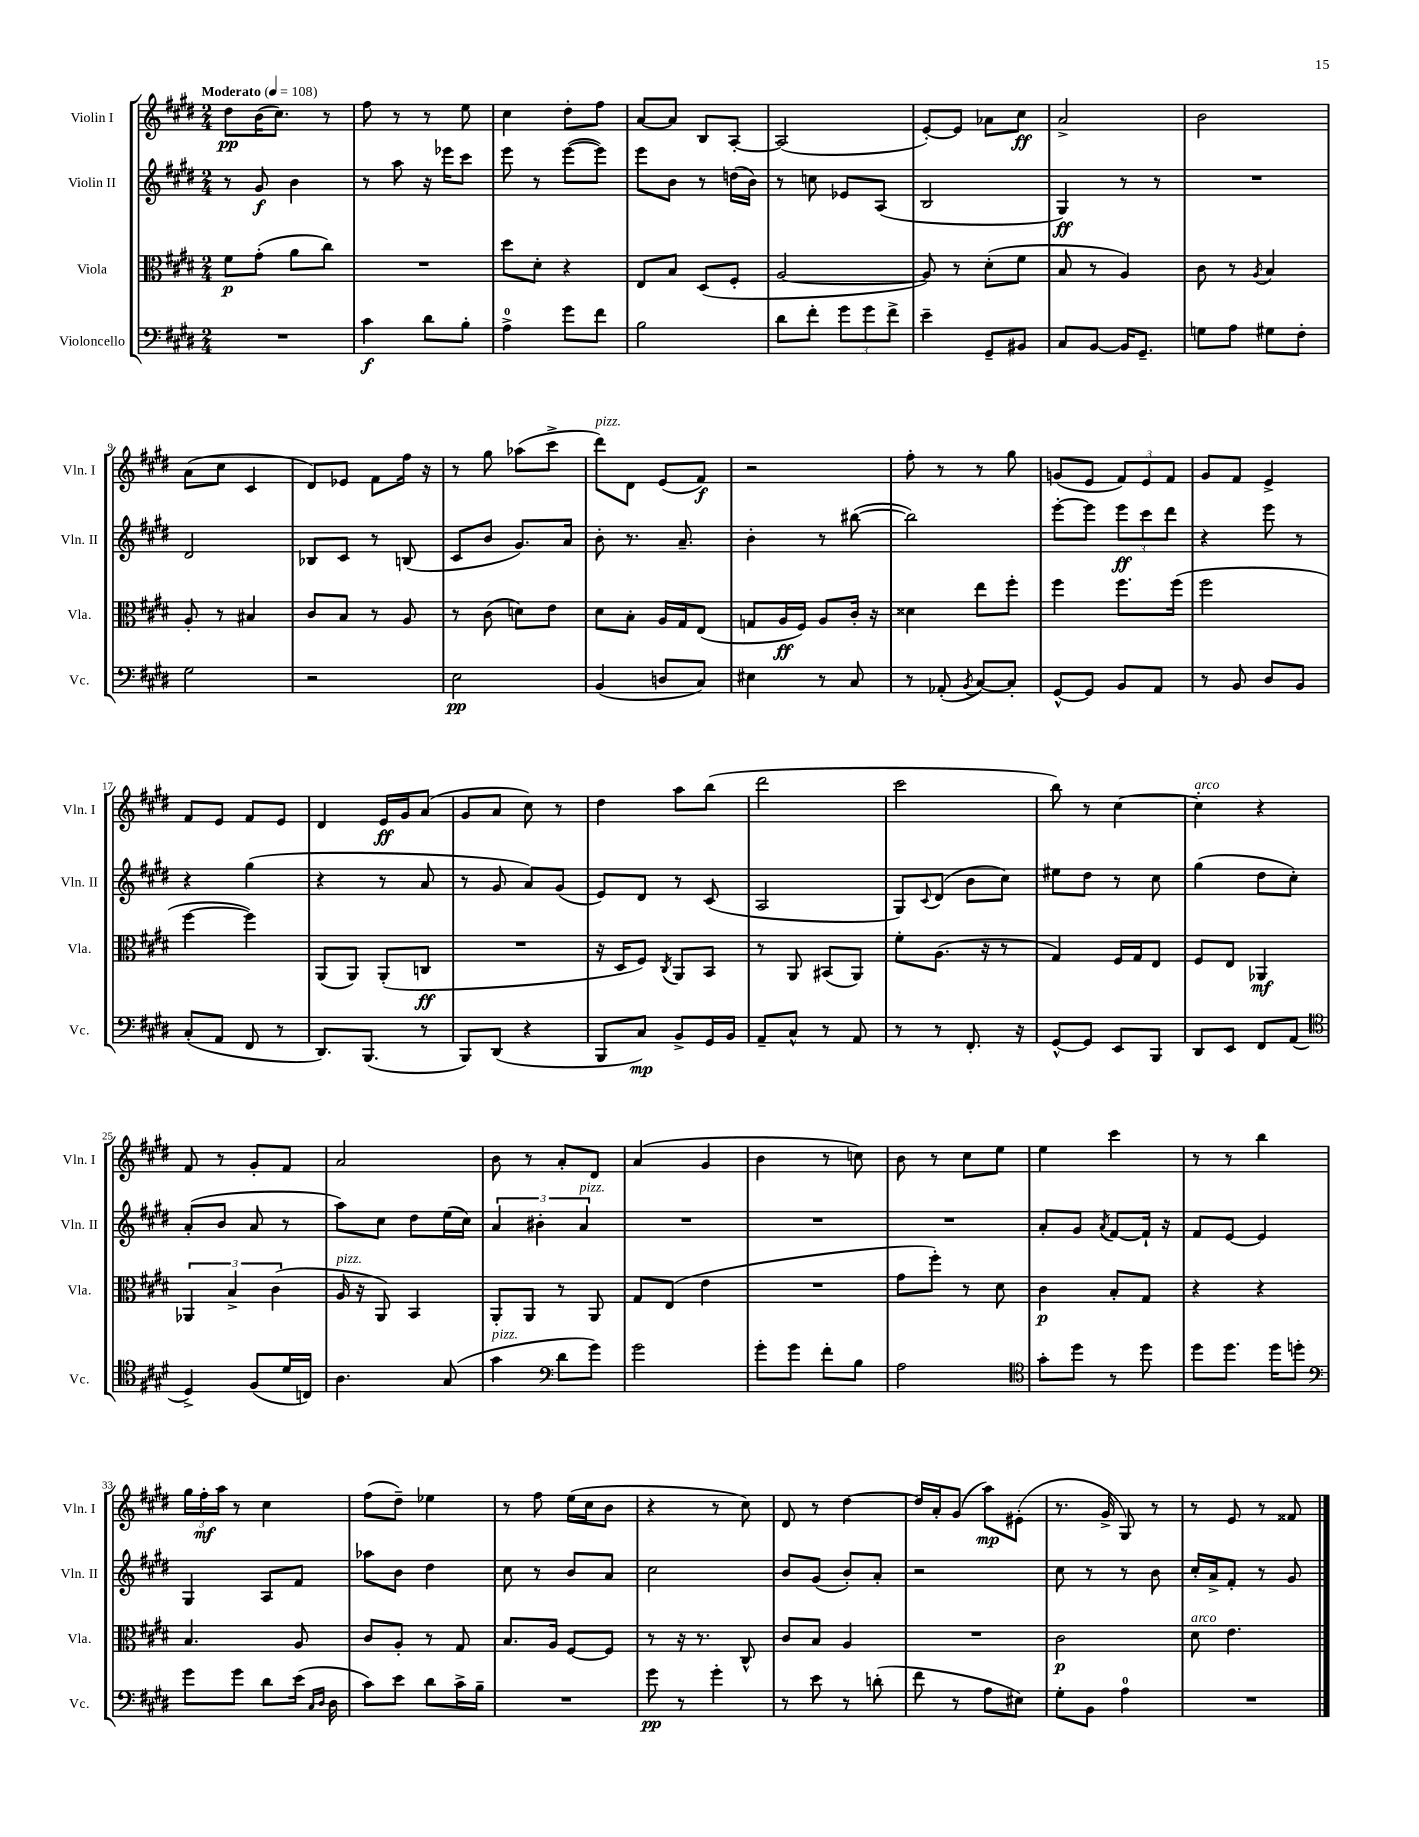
<<
\new StaffGroup <<
\new Staff = "s0" \with { instrumentName = "Violin I" shortInstrumentName = "Vln. I" } {
    \clef treble \key e \major \numericTimeSignature \time 2/4 \tempo "Moderato" 4 = 108
    dis''8\pp b'16( cis''8.) r8 |
    fis''8 r8 r8 e''8 |
    cis''4 dis''8-. fis''8 |
    a'8~ a'8 b8 a8~-. |
    a2( |
    e'8~-.) e'8 aes'8 cis''8\ff |
    a'2-> |
    b'2 |
    a'8( cis''8 cis'4 |
    dis'8) ees'8 fis'8 fis''16 r16 |
    r8 gis''8 aes''8( cis'''8-> |
    dis'''8^\markup { \italic "pizz." }) dis'8 e'8( fis'8\f) |
    r2 |
    fis''8-. r8 r8 gis''8 |
    g'8( e'8 \tuplet 3/2 { fis'8) e'8 fis'8 } |
    gis'8 fis'8 e'4-> |
    fis'8 e'8 fis'8 e'8 |
    dis'4 e'16\ff gis'16 a'8( |
    gis'8 a'8 cis''8) r8 |
    dis''4 a''8 b''8( |
    dis'''2 |
    cis'''2 |
    b''8) r8 cis''4~ |
    cis''4-.^\markup { \italic "arco" } r4 |
    fis'8 r8 gis'8-. fis'8 |
    a'2 |
    b'8 r8 a'8-. dis'8 |
    a'4( gis'4 |
    b'4 r8 c''8) |
    b'8 r8 cis''8 e''8 |
    e''4 cis'''4 |
    r8 r8 b''4 |
    \tuplet 3/2 { gis''16 fis''16-.\mf a''16 } r8 cis''4 |
    fis''8( dis''8--) ees''4 |
    r8 fis''8 e''16( cis''16 b'8 |
    r4 r8 cis''8) |
    dis'8 r8 dis''4~ |
    dis''16 a'16-. gis'8( a''8\mp) eis'8-.( |
    r8. gis'16-> gis8) r8 |
    r8 e'8 r8 fisis'8 \bar "|." |
}
\new Staff = "s1" \with { instrumentName = "Violin II" shortInstrumentName = "Vln. II" } {
    \clef treble \key e \major \numericTimeSignature \time 2/4
    r8 gis'8\f b'4 |
    r8 a''8 r16 ees'''16 cis'''8 |
    e'''8 r8 e'''8~( e'''8) |
    e'''8 b'8 r8 d''16( b'16) |
    r8 c''8 ees'8 a8( |
    b2 |
    gis4\ff) r8 r8 |
    R2 |
    dis'2 |
    bes8 cis'8 r8 b8( |
    cis'8 b'8 gis'8.) a'16 |
    b'8-. r8. a'8.-- |
    b'4-. r8 bis''8~( |
    bis''2) |
    e'''8~-. e'''8 \tuplet 3/2 { e'''8\ff cis'''8 dis'''8 } |
    r4 e'''8 r8 |
    r4 gis''4( |
    r4 r8 a'8 |
    r8 gis'8 a'8) gis'8( |
    e'8) dis'8 r8 cis'8( |
    a2 |
    gis8) \appoggiatura { cis'8 } dis'8( b'8 cis''8) |
    eis''8 dis''8 r8 cis''8 |
    gis''4( dis''8 cis''8-.) |
    a'8-.( b'8 a'8 r8 |
    a''8) cis''8 dis''8 e''16( cis''16) |
    \tuplet 3/2 { a'4 bis'4-. a'4^\markup { \italic "pizz." } } |
    R2 |
    R2 |
    R2 |
    a'8-. gis'8 \acciaccatura { a'8 } fis'8~ fis'16-! r16 |
    fis'8 e'8~ e'4 |
    gis4 a8 fis'8 |
    aes''8 b'8 dis''4 |
    cis''8 r8 b'8 a'8 |
    cis''2 |
    b'8 gis'8( b'8-.) a'8-. |
    r2 |
    cis''8 r8 r8 b'8 |
    cis''16-. a'16-> fis'8-. r8 gis'8 \bar "|." |
}
\new Staff = "s2" \with { instrumentName = "Viola" shortInstrumentName = "Vla." } {
    \clef alto \key e \major \numericTimeSignature \time 2/4
    fis'8\p gis'8-.( a'8 cis''8) |
    R2 |
    dis''8 dis'8-. r4 |
    e8 b8 dis8( fis8-. |
    a2~ |
    a8) r8 dis'8-.( fis'8 |
    b8 r8 a4) |
    cis'8 r8 \acciaccatura { a8 } b4 |
    a8-. r8 bis4 |
    cis'8 b8 r8 a8 |
    r8 cis'8( d'8) e'8 |
    dis'8 b8-. a16 gis16 e8( |
    g8 a16\ff fis16) a8 cis'16-. r16 |
    disis'4 e''8 fis''8-. |
    fis''4 fis''8. fis''16( |
    fis''2 |
    fis''4~ fis''4) |
    a,8( a,8) a,8-.( c8\ff |
    R2 |
    r16 dis16 fis8) \acciaccatura { cis8 } a,8 b,8 |
    r8 a,8 bis,8( a,8) |
    fis'8-. a8.( r16 r8 |
    gis4) fis16 gis16 e8 |
    fis8 e8 aes,4\mf |
    \tuplet 3/2 { aes,4 b4-> cis'4( } |
    a16^\markup { \italic "pizz." } r16 a,8) b,4 |
    a,8-. a,8 r8 a,8 |
    gis8 e8( e'4 |
    R2 |
    gis'8 fis''8-.) r8 dis'8 |
    cis'4\p b8-. gis8 |
    r4 r4 |
    b4. a8 |
    cis'8 a8-. r8 gis8 |
    b8. a16 fis8~ fis8 |
    r8 r16 r8. cis8-^ |
    cis'8 b8 a4 |
    R2 |
    cis'2\p |
    dis'8^\markup { \italic "arco" } e'4. \bar "|." |
}
\new Staff = "s3" \with { instrumentName = "Violoncello" shortInstrumentName = "Vc." } {
    \clef bass \key e \major \numericTimeSignature \time 2/4
    R2 |
    cis'4\f dis'8 b8-. |
    a4-0-> gis'8 fis'8 |
    b2 |
    dis'8 fis'8-. \tuplet 3/2 { gis'8 gis'8 fis'8-> } |
    e'4-- gis,8-- bis,8 |
    cis8 b,8~ b,16 gis,8.-- |
    g8 a8 gis8 fis8-. |
    gis2 |
    r2 |
    e2\pp |
    b,4( d8 cis8) |
    eis4 r8 cis8 |
    r8 aes,8-.( \acciaccatura { b,8 } cis8~) cis8-. |
    gis,8~-^ gis,8 b,8 a,8 |
    r8 b,8 dis8 b,8 |
    cis8-.( a,8 fis,8 r8 |
    dis,8.) b,,8.( r8 |
    b,,8) dis,8( r4 |
    b,,8 cis8\mp) b,8-> gis,16 b,16 |
    a,8-- cis8-^ r8 a,8 |
    r8 r8 fis,8.-. r16 |
    gis,8~-^ gis,8 e,8 b,,8 |
    dis,8 e,8 fis,8 a,8( |
    \clef tenor dis4->) fis8( dis'16 c16) |
    a4. gis8( |
    gis'4^\markup { \italic "pizz." } \clef bass dis'8 gis'8) |
    gis'2 |
    gis'8-. gis'8 fis'8-. b8 |
    a2 |
    \clef tenor gis'8-. dis''8 r8 dis''8 |
    dis''8 dis''8. dis''16 d''8-. |
    \clef bass gis'8 gis'8 dis'8 e'16( \grace { cis16 dis16 } dis16 |
    cis'8) e'8 dis'8 cis'16-> b16-- |
    R2 |
    gis'8\pp r8 gis'4-. |
    r8 e'8 r8 d'8-.( |
    fis'8 r8 a8 eis8) |
    gis8-. b,8 a4-0 |
    R2 \bar "|." |
}
>>
>>
